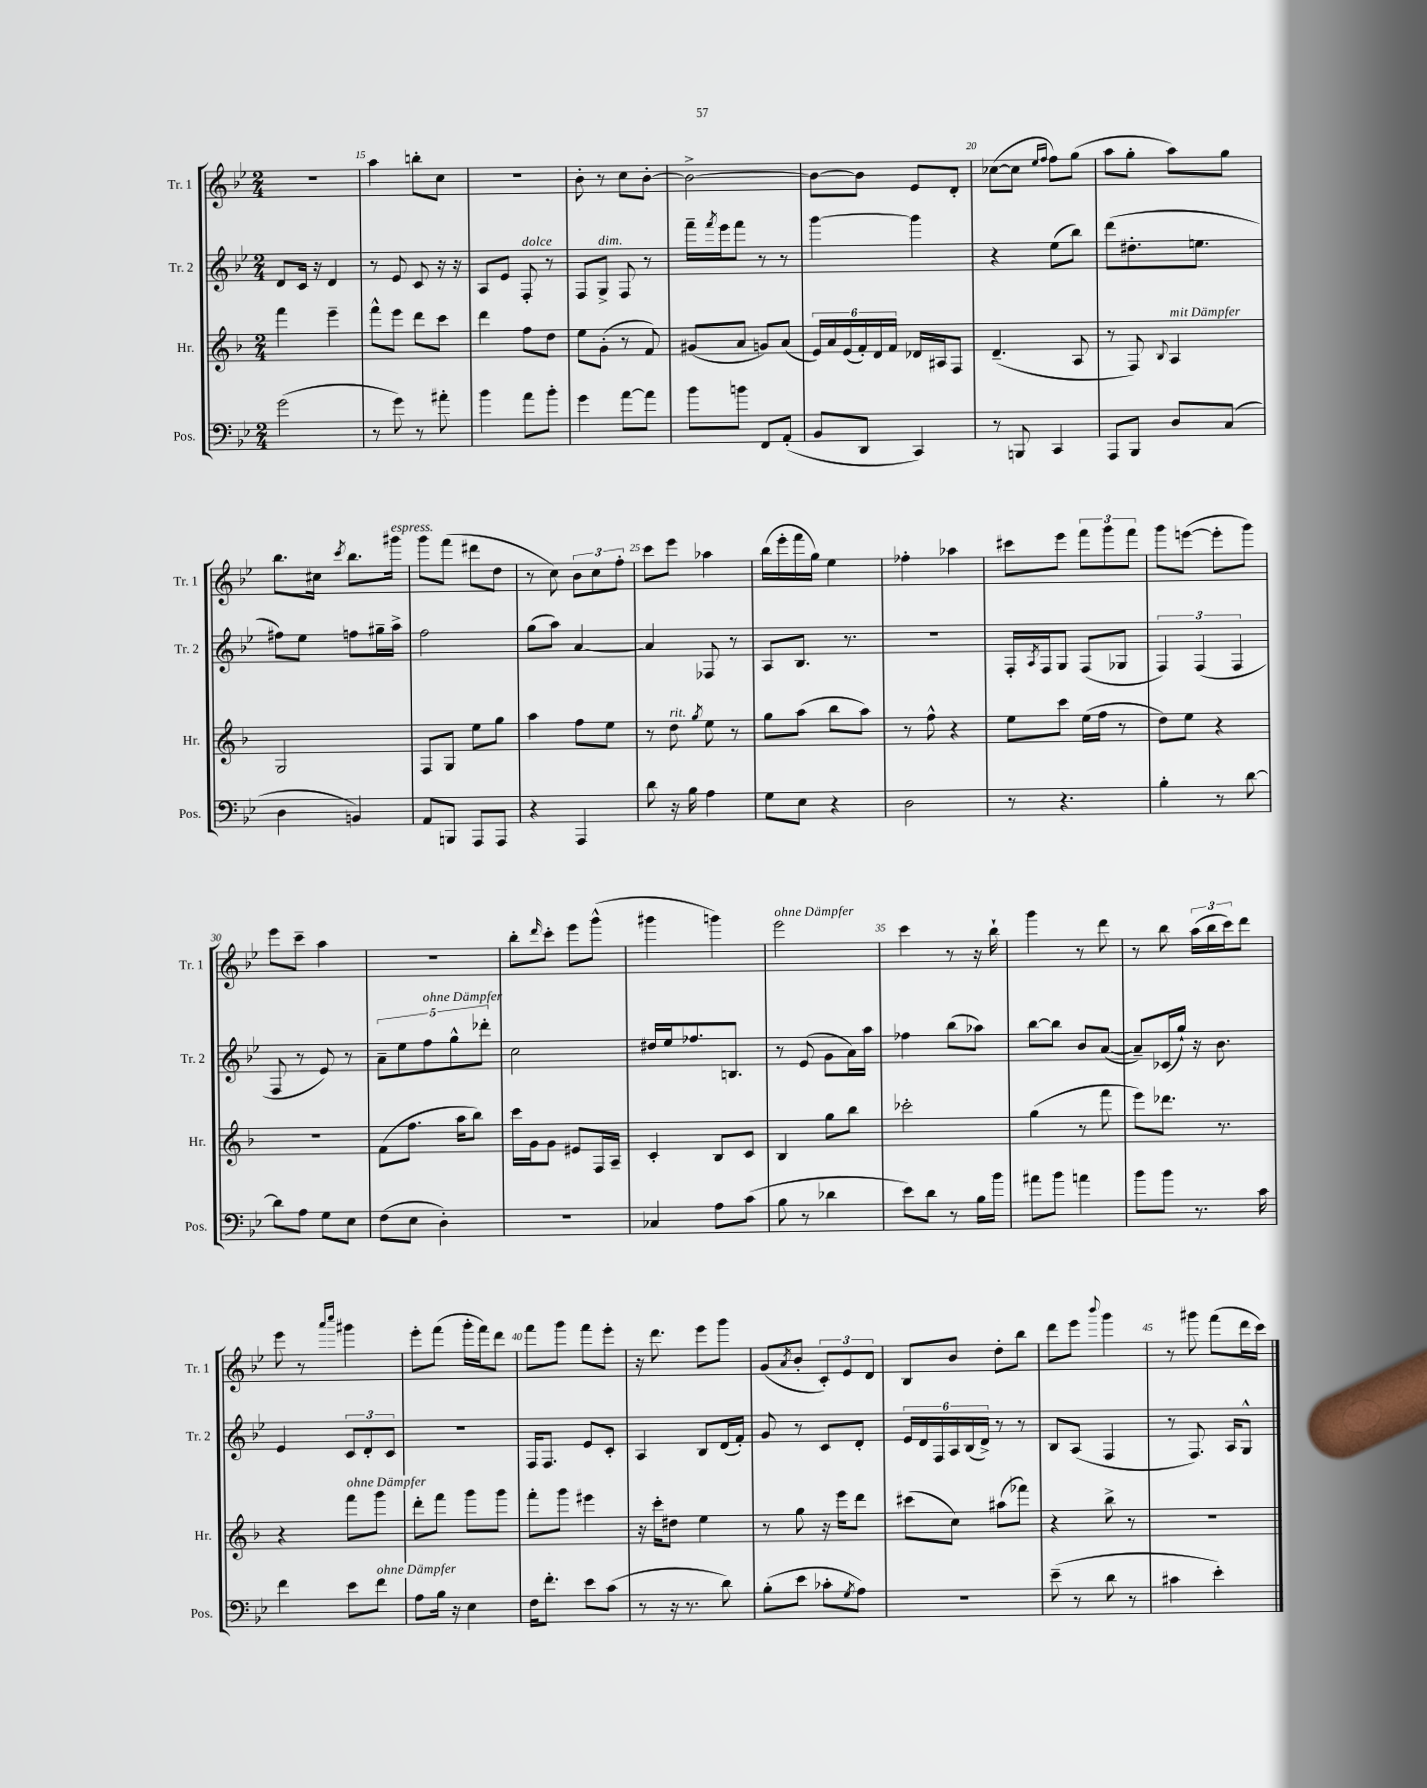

**kern	**kern	**kern	**kern
*staff4	*staff3	*staff2	*staff1
*clefF4	*clefG2	*clefG2	*clefG2
*k[b-e-]	*k[b-]	*k[b-e-]	*k[b-e-]
*M2/4	*M2/4	*M2/4	*M2/4
(2g	4fff	8d	2r
.	.	16c	.
.	.	16r	.
.	4eee~	4d	.
=	=	=	=
8r	8fff^^	8r	4aa
8g)	8eee	8e-	.
8r	8ddd	8c	8bb'
8a#'	8ccc	16r	8cc
.	.	16r	.
=	=	=	=
4b-	4ddd	8A	2r
.	.	8e-	.
8a	8ff	8F'	.
8b-'	8dd	8r	.
=	=	=	=
4g	8ee	8F	8b-'
.	(8g'	8G^	8r
[8a	8r	8F	8cc
8a]	8f)	8r	[8b-'
=	=	=	=
8b-	(8g#	16fff~	2b-^_
.	.	8qfff	.
.	.	16eee-	.
8b	8a	8fff	.
8FF	8g)	8r	.
(8AA'	(8a	8r	.
=	=	=	=
8BB-	24e)	[4ggg	8b-_
.	24a	.	.
.	(24e	.	.
8DD	24f')	.	8b-]
.	24d	.	.
.	24f	.	.
4CC)	16d-	4ggg]	8e-
.	16A#	.	.
.	8F	.	8d'
=	=	=	=
8r	(4.d~	4r	([8cc-
8BBB	.	.	8cc-]
.	.	.	16qqee-
.	.	.	16qqff
4CC	.	(8ee-	8ff)
.	8A	8bb-)	(8gg
=	=	=	=
8AAA	8r	(8ddd	8aa
8BBB-	8F)	8.dd#'	8gg'
.	8qqB-	.	.
8D	4A	.	8aa)
.	.	8.ee	.
(8C	.	.	8gg
=	=	=	=
4D	2G	8ff#)	8.bb-
.	.	8ee-	.
.	.	.	16cc#
.	.	.	8qccc
4BB)	.	8ff	8.bb-
.	.	16gg#~	.
.	.	16aa^	16ggg#
=	=	=	=
8AA	8F	2ff	8ggg
8BBB	8G	.	(8fff
8AAA	8ee	.	8ddd#
8AAA	8gg	.	8dd
=	=	=	=
4r	4aa	(8gg	8r
.	.	8aa)	8cc)
4AAA	8ff	[4a	12b-
.	.	.	12cc
.	8ee	.	.
.	.	.	12ff'
=	=	=	=
8d	8r	4a]	8ccc
16r	8dd	.	8eee-
16B-	.	.	.
.	8qgg	.	.
4A	8ee	8F-	4aa-
.	8r	8r	.
=	=	=	=
8G	8gg	8A	(16bb-
.	.	.	16eee-'
8E-	(8aa	8.B-	16fff
.	.	.	16gg)
4r	8bb-	.	4ee-
.	.	8.r	.
.	8aa)	.	.
=	=	=	=
2D	8r	2r	4ff-'
.	8ff^^	.	.
.	4r	.	4aa-
=	=	=	=
8r	8ee	16F'	8ccc#
.	.	8qA	.
.	.	16F	.
4.r	8ccc	8G	8eee-
.	(16ee	(8F	12fff
.	16ff	.	.
.	.	.	12ggg
.	8r	8G-	.
.	.	.	12fff
=	=	=	=
4B-'	8dd)	6F)	8ggg
.	8ee	.	([8eee
.	.	(6F	.
8r	4r	.	8eee']
.	.	6F	.
[8d	.	.	8ggg)
=	=	=	=
8d]	2r	8F	8eee-
8A	.	8r	8ccc~
8G	.	8e-)	4aa
8E-	.	8r	.
=	=	=	=
(8F	(8f	10a~	2r
.	.	10ee-	.
8E-	8.ff	.	.
.	.	10ff	.
4D')	.	.	.
.	.	10gg^^	.
.	16aa	.	.
.	8bb-)	.	.
.	.	10ddd-'	.
=	=	=	=
2r	16ccc	2cc	8bb-'
.	16g	.	.
.	.	.	16qqddd
.	8g	.	8ccc'
.	8e#	.	8eee-
.	16F	.	(8ggg^^
.	16A~	.	.
=	=	=	=
4C-	4c'	16dd#	4ggg#
.	.	16ee-	.
.	.	8.ff-	.
8A	8B-	.	4ggg)
.	.	8.B	.
(8c	8c	.	.
=	=	=	=
8B-	4B-	8r	2eee-
8r	.	(8e-	.
4d-	8gg	8g	.
.	8bb-	16a)	.
.	.	16aa	.
=	=	=	=
8e-)	2ccc-'	4ff-	4ccc
8d	.	.	.
8r	.	(8bb-	8r
16B-	.	8aa-)	16r
16b-	.	.	16bb-`
=	=	=	=
8a#	(4gg	[8bb-	4ggg
8b-	.	8bb-]	.
4a	8r	8b-	8r
.	8fff	([8a	8ddd
=	=	=	=
8b-	8eee)	8a~])	8r
8b-	8.ddd-	(16c-	8bb-
.	.	16gg`)	.
8.r	.	16r	(24aa
.	.	.	24bb-
.	8.r	8.b-	.
.	.	.	24ccc)
.	.	.	8ddd
16c	.	.	.
=	=	=	=
4f	4r	4e-	8eee-
.	.	.	8r
.	.	.	16qqaaa
.	.	.	16qqcccc
8e-	8fff	12c	4ggg#
.	.	12d'	.
8f	8ggg	.	.
.	.	12c	.
=	=	=	=
8A	8ddd'	2r	8eee-'
16B-	8fff	.	(8fff
16r	.	.	.
4E-	8ggg	.	16ggg'
.	.	.	16fff)
.	8ggg	.	8ddd
=	=	=	=
16F	8fff'	16F	8fff
8.f'	.	8.F	.
.	8ggg	.	8ggg
8e-	4eee#	8e-	8fff
(8c	.	8c'	8eee-'
=	=	=	=
8r	16r	4A	16r
.	16ccc'	.	8.ddd
16r	8dd#	.	.
8.r	.	.	.
.	4ee	8B-	8eee-
8d)	.	(16d	8ggg
.	.	16f')	.
=	=	=	=
(8B-'	8r	8g	(8g
.	.	.	8qa
8e-	8gg	8r	8b-'
8c-'	16r	8c	12c')
.	16eee	.	.
.	.	.	12e-
8qG	.	.	.
8A)	8ddd	8d'	.
.	.	.	12d
=	=	=	=
2r	(8ccc#	24e-	8B-
.	.	24d	.
.	.	24F	.
.	8cc)	24A	8b-
.	.	(24B-	.
.	.	24d^)	.
.	(8aa#	8r	8dd'
.	8fff-)	8r	8bb-
=	=	=	=
(8e-~	4r	8B-	8ddd
8r	.	(8A	8eee-
.	.	.	8qqbbb-
8d	8bb-^	4F	4ggg
8r	8r	.	.
=	=	=	=
4c#	2r	8r	8r
.	.	8.F)	8ggg#
4e-')	.	.	(8fff
.	.	16A	.
.	.	8G^^	16ddd
.	.	.	16ccc)
==	==	==	==
*-	*-	*-	*-
